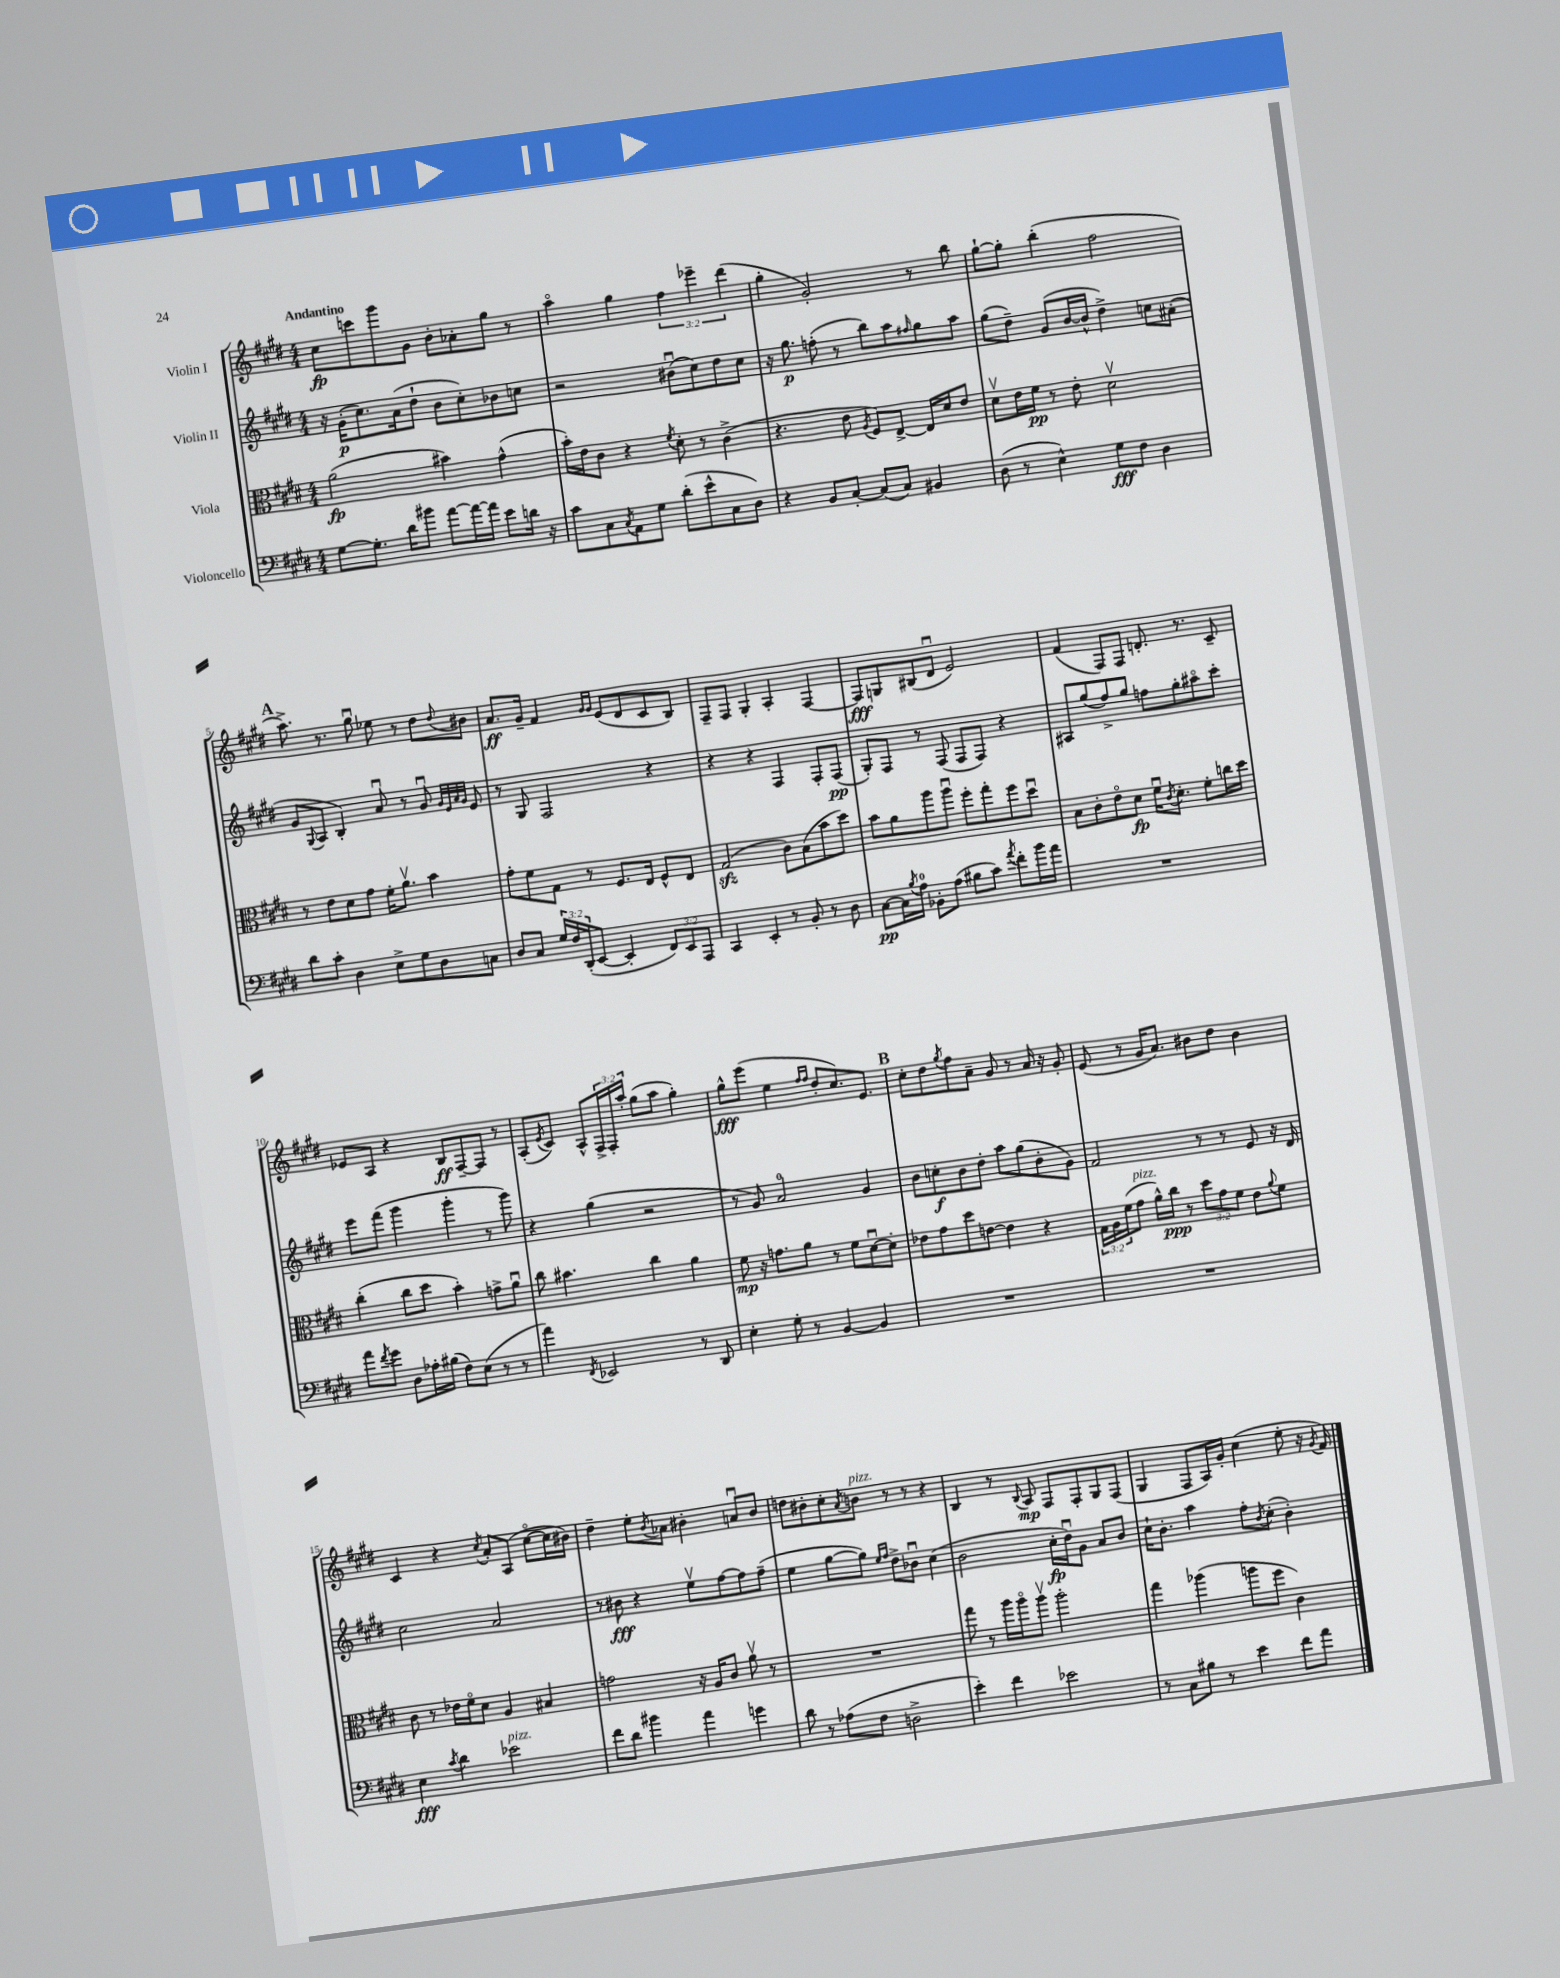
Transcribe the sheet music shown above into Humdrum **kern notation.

**kern	**kern	**kern	**kern
*staff4	*staff3	*staff2	*staff1
*clefF4	*clefC3	*clefG2	*clefG2
*k[f#c#g#d#]	*k[f#c#g#d#]	*k[f#c#g#d#]	*k[f#c#g#d#]
*M4/4	*M4/4	*M4/4	*M4/4
[8G#	(2a	16r	8cc#
.	.	(16g#'	.
8.G#']	.	8.cc#)	8ccc
.	.	.	8ggg#
16d#	.	(16a	.
8b#	.	8dd#`	8g#
[8a	4b#)	8b	8b'
16a_	.	8cc#')	8a-'
16a]	.	.	.
8e	(4g#^^	8b-	8gg#
16d	.	8cc	8r
16r	.	.	.
=	=	=	=
8c#	16b')	2r	4aao
.	16e	.	.
8C#	8c#	.	.
8qC#	.	.	.
8AA	4r	.	4gg#
8G#	.	.	.
.	8qf#	.	.
(8d#'	8d#'	(8b#u	6ff#
8e^^	8r	8cc#)	.
.	.	.	6eee-~
8C#	(4c#^	8dd#	.
.	.	.	(6ddd#
8D#)	.	8cc#	.
=	=	=	=
4r	4.r	16r	4gg#'
.	.	8.gg#	.
8BB	.	(8ff'	2g#')
[8C#'	8e	8r	.
.	8qA	.	.
(8C#]	8F#)	8bb)	.
8C#)	[8E^	8aa	.
.	.	16qqff#	.
4BB#	16E]	8gg#	8r
.	16d#	.	.
.	8e	8aa	8bb
=	=	=	=
(8D#	8d#v	(8gg#	[8gg#`
8r	16e	8dd#~)	8gg#']
.	16f#	.	.
4E^^)	8r	(8g#	(4bb'
.	8e'	[16b	.
.	.	16b^^]	.
8G#	2d#v	4dd#^)	2ff#
8F#	.	.	.
4D#	.	8cc	.
.	.	(8a#'	.
=	=	=	=
8d#	8r	8g#	8.aa^)
.	.	8qqG#	.
8c#'	8e	8A	.
.	.	.	8.r
4D#	8d#	4B')	.
.	8g#	.	8gg#u
8E^	16f#'	8au	8ee-
.	8.av	.	.
8G#	.	8r	8r
8D#	4b	8g#u	8dd#
.	.	32qqg#	.
.	.	32qqe	.
.	.	32qqa	.
.	.	32qqg#	8qqdd#
8C	.	8e	8b#
=	=	=	=
8D#	8g#'	8r	8.a
8C#	8f#	8G#	.
.	.	.	16g#~
24G#	8G#	2F#	4f#
24F#	.	.	.
(24DD#'	.	.	.
[8EE	8r	.	.
.	.	.	16qqg#
.	.	.	16qqg#
4EE']	8.F#	.	(8e
.	.	.	8d#
.	16E	.	.
12FF#)	8F#^^	4r	8c#
12EE	.	.	.
.	8E	.	8B)
12AAA	.	.	.
=	=	=	=
4CC#	(2G#	4r	8F#~
.	.	.	8F#
4EE'	.	4r	4G#'
8r	8c#)	4F#	4A'
8BB'	(8B	.	.
8r	8b	8F#'	[4F#
8D#	8dd#)	(8F#	.
=	=	=	=
[8C#	8b	8G#')	8F#]
16C#]	8a	8F#	8G
8qB	.	.	.
16A	.	.	.
8BB-'	8aa	8r	(8B#
(8A	8aau	(8F#	8d#u
8B#	8ff#'	8F#	2e)
8c#)	8gg#'	8F#)	.
8qa	.	.	.
8f#'	8ff#	4r	.
16b	8dd#u	.	.
16a	.	.	.
=	=	=	=
1r	8B	8A#	(4f#
.	8c#'	(8gg#	.
.	8eo	8ff#^)	8F#)
.	8d#	8gg#	8F#
.	16f#u	8ff	8.d'
.	8qc#	.	.
.	8.d#'	.	.
.	.	8gg#'	.
.	.	.	8.r
.	8f#'	8aa#o	.
.	16cc	8ccc#'	8c#~
.	16dd#	.	.
=	=	=	=
8a	(4cc#'	8eee	8e-
8qf#	.	.	.
8g#	.	(8fff#	8A
8D#	8cc#	4ggg#	4r
16A-'	8dd#	.	.
(16B#	.	.	.
8F#)	4b')	4ggg#'	8B
(8E	.	.	[8F#~
8r	8g^	8r	8F#]
8r	8au	8ggg#)	8r
=	=	=	=
4a)	8cc#	4r	(8A'
.	.	.	8qe
.	4.b#	.	8c#)
8qFF#	.	.	.
2EE-	.	(4gg#	8A^^
.	.	.	24F#^
.	.	.	24F#'
.	.	.	24aa'
.	4cc#	2r	(8gg#
.	.	.	8aa
8r	4a	.	4gg#')
8DD#	.	.	.
=	=	=	=
4E'	8f#	8r	8gg#^^
.	16r	8g#)	(8eee
.	8.g	.	.
8G#'	.	2a	4ee
8r	8a	.	.
.	.	.	16qqff#
.	.	.	16qqff#
[4BB	8r	.	8dd#'
.	8f#	.	8.cc#)
4BB]	[8d#u	4g#	.
.	.	.	8.e
.	8d#']	.	.
=	=	=	=
1r	8e-	8b	8cc#'
.	8g#	8cc'	8dd#
.	.	.	8qgg#
.	8dd#	8b	8ff#
.	[8e	8dd#'	8a~
.	4e]	8aa	8g#
.	.	(8gg#	8r
.	4r	8b'	16a
.	.	.	16r
.	.	8g#)	8g#'
=	=	=	=
1r	24G#	2f#	(8e
.	24A	.	.
.	(24f#	.	.
.	8g#	.	8r
.	16a^^)	.	16g#
.	16cc#	.	8.a)
.	8r	.	.
.	12dd#	8r	8b#
.	12g#	.	.
.	.	8r	8dd#
.	12f#	.	.
.	8e	8e	4b#
.	8qqa	.	.
.	8f#	16r	.
.	.	16d#	.
=	=	=	=
4E	8c#	2cc#	4c#
.	8r	.	.
8qc#	.	.	.
4d#	16e-	.	4r
.	16f#o	.	.
.	8d#	.	.
.	.	.	8qcc#
2e-	4A	2a	8a'
.	.	.	(8A
.	4B#	.	[8cc#o
.	.	.	16cc#]
.	.	.	16b#)
=	=	=	=
8f#	2g	8r	4dd#~
8d#	.	8b#	.
4b#	.	4r	8ee'
.	.	.	8qb
.	.	.	8a-
4a	16r	8eev	4b#'
.	16A	.	.
.	8c#	[8ff#	.
4g	8av	8ff#]	8au
.	8r	(8ff#~	8b#
=	=	=	=
8d#	1r	4ee	8dd
8r	.	.	8b#'
(8A-	.	[8gg#	8cc#'
.	.	.	8qa
8F#	.	8gg#])	8b
.	.	16qqee	.
.	.	16qqff#	.
2D^	.	8dd#^	8r
.	.	8b-u	8r
.	.	(4cc#	4r
=	=	=	=
4e')	8gg#	2b	4B
.	8r	.	.
4f#	16aa	.	8r
.	16aao	.	.
.	.	.	8qqB
.	8aav	.	8A
2e-	2aa'	16cc#'	8F#
.	.	16dd#u)	.
.	.	8g#	8F#'
.	.	8a	8G#
.	.	8b	(8F#
=	=	=	=
8r	4gg#	16cc#`	4G#
.	.	8.b'	.
8C#	.	.	.
8B#	(4aa-	4aa	8F#
8r	.	.	16A)
.	.	.	16g#'
4e	8aa	8ff#'	(4cc#
.	.	8qb	.
.	8ff#	(8cc#'	.
8f#	4c#)	4b')	8ee'
8a	.	.	16r
.	.	.	8qg#
.	.	.	16f#)
==	==	==	==
*-	*-	*-	*-
